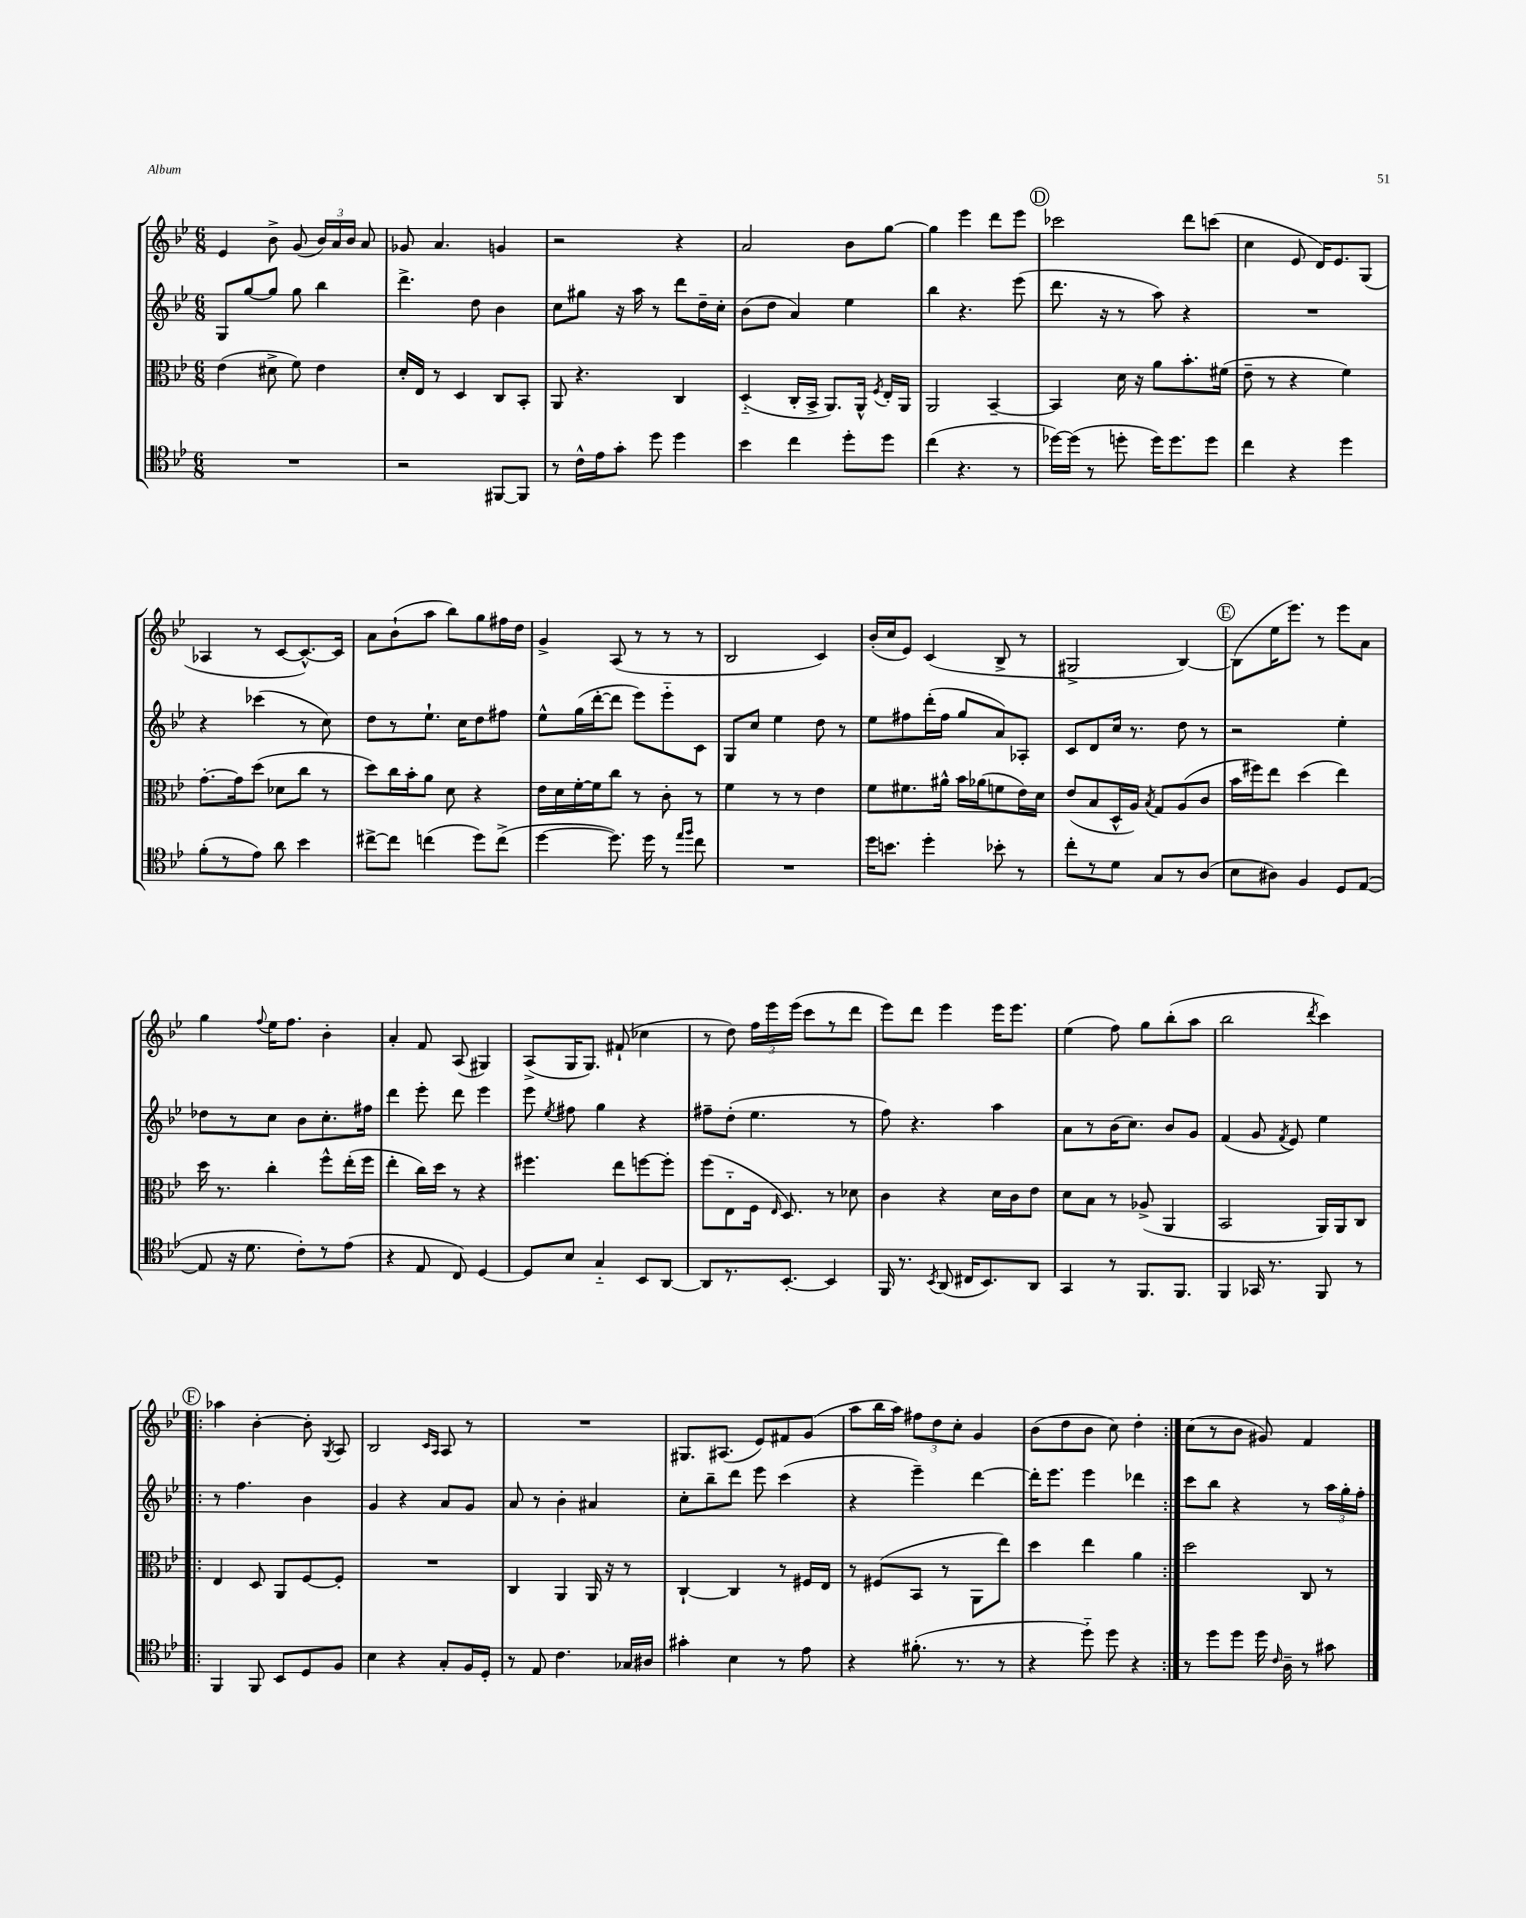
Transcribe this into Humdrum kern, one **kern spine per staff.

**kern	**kern	**kern	**kern
*part4	*part3	*part2	*part1
*staff4	*staff3	*staff2	*staff1
*clefC4	*clefC3	*clefG2	*clefG2
*k[b-e-]	*k[b-e-]	*k[b-e-]	*k[b-e-]
*M6/8	*M6/8	*M6/8	*M6/8
=24	=24	=24	=24
2.r	(4e-\	8G/L	4e-/
.	.	[8gg/	.
.	8d#X^\	8gg/J]	8b-^\
.	8f\)	8gg\	(8g/
.	4e-\	4bb-\	24b-/LL)
.	.	.	24a/
.	.	.	24b-/JJ
.	.	.	8a/
=25	=25	=25	=25
2r	16d'/LL	4.ddd^\	8g-X/
.	16E-/JJ	.	.
.	8r	.	4.a/
.	4D/	.	.
.	.	8dd\	.
[8FF#X/L	8C/L	4b-\	4gn/
8FF#/J]	8BB-'/J	.	.
=26	=26	=26	=26
8r	8AA/	8cc\L	2r
16c^^\LL	4.r	8gg#X\J	.
16e-\J	.	.	.
8g'\J	.	16r	.
.	.	16aa\	.
8dd\	.	8r	.
4dd\	4C/	8ddd\L	4r
.	.	16dd~\L	.
.	.	16cc'\JJ	.
=27	=27	=27	=27
4b-\	(4D/	(8b-\L	2a/
.	.	8dd\J	.
4cc\	16C'/LL	4a/)	.
.	16BB-^/JJ	.	.
.	8.AA/L)	.	.
8dd'\L	.	4ee-\	8b-\L
.	16AA^^/Jk	.	.
.	8qF/	.	.
8dd\J	16E-'/LL	.	[8gg\J
.	16AA/JJ	.	.
=28	=28	=28	=28
(4cc\	2AA/	4bb-\	4gg\]
4.r	.	4.r	4eee-\
.	[4BB-~/	.	8ddd\L
8r	.	(8eee-\	8eee-\J
!!LO:REH:place=s1:t=D
=29	=29	=29	=29
[16dd-X\LL)	4BB-/]	8.ddd\	2ccc-X\
(16dd-\JJ]	.	.	.
8r	.	.	.
.	.	16r	.
8ddn'\	16d\	8r	.
.	16r	.	.
16dd\KL)	8a\L	8aa\)	.
8.dd\	.	.	.
.	8.b-'\	4r	8ddd\L
8dd\J	.	.	(8cccn\J
.	(16f#X\Jk	.	.
=30	=30	=30	=30
4cc\	8e-~\	2.r	4cc\
.	8r	.	.
4r	4r	.	8e-/
.	.	.	16d/KL)
.	.	.	8.e-/
4dd\	4f\)	.	.
.	.	.	(8G/J
!!LO:LB:g=z
=31	=31	=31	=31
(8f'\L	[8.g'\L	4r	4A-X/
8r	.	.	.
.	16g\k]	.	.
8e-\J)	(8dd\J	(4ccc-X\	8r
8a\	8d-X\L	.	[8c/L
4b-\	8cc\J	8r	8.c^^/_)
.	8r	8cc\)	.
.	.	.	16c/Jk]
=32	=32	=32	=32
[8cc#X^\L	8dd\L)	8dd\L	8a\L
8cc#\J]	16cc\L	8r	(8b-`\
.	16b-'\J	.	.
(4ccn\	8a\J	8.ee-`\J	8aa\J
.	8d\	.	8bb-\L)
.	.	16cc\KL	.
8dd\L)	4r	8dd\	8gg\
(8cc^\J	.	8ff#X\J	16ff#X\L
.	.	.	16dd\JJ
=33	=33	=33	=33
[4dd\	16e-\LL	8ee-^^\L	4g^/
.	16d\	.	.
.	[16f'\	(16gg\L	.
.	16f\J]	[16ddd'\J	.
8.dd\])	8cc\J	8ddd\J]	(8A/
.	8r	8eee-\L)	8r
16dd\	.	.	.
8r	8c'\	8eee-\	8r
16qqee-/LL	.	.	.
16qqff/JJ	.	.	.
8cc\	8r	8c\J	8r
=34	=34	=34	=34
2.r	4f\	8G/L	2B-/
.	.	8cc/J	.
.	8r	4ee-\	.
.	8r	.	.
.	4e-\	8dd\	4c/)
.	.	8r	.
=35	=35	=35	=35
16dd\KL	8f\L	8ee-\L	(16b-'/LL
8.bn\J	.	.	16cc/J
.	8.f#X\	8ff#X\	8e-/J)
4dd'\	.	(16ddd'\L	(4c/
.	16a#X^^\Jk	16ff#\JJ	.
.	16b-\LL	8gg/L	.
.	(16a-X\J	.	.
8b-X'\	8fn\	8a/)	8B-^/
8r	16e-\L)	8A-X'/J	8r
.	16d\JJ	.	.
=36	=36	=36	=36
8cc'\L	(8e-/L	8c/L	2G#X^/
8r	8B-/	8d/	.
8d\J	16D^^/L	16cc/Jk	.
.	16A/JJ)	8.r	.
.	8qB-/	.	.
8G/L	8G/L	.	.
8r	(8A/	8dd\	[4B-/)
(8A/J	8c/J	8r	.
!!LO:REH:place=s1:t=E
=37	=37	=37	=37
8B-\L	16b-\LL	2r	(8B-\L]
.	16ff#X\J)	.	.
8A#X\J)	8ee-\J	.	16ee-\K
.	.	.	8.eee-\J)
4F/	(4dd\	.	.
.	.	.	8r
8D/L	4ee-\)	4ee-'\	8eee-\L
([8E-/J	.	.	8a\J
!!LO:LB:g=z
=38	=38	=38	=38
8E-/]	16dd\	8dd-X\L	4gg\
.	8.r	.	.
16r	.	8r	.
8.d\	.	.	.
.	.	.	8qqff/
.	4cc'\	8cc\J	16ee-\KL
.	.	.	8.ff\J
8c'\L)	.	8b-\L	.
8r	8ff^^\L	8.cc'\	4b-'\
(8e-\J	(16ee-'\L	.	.
.	16ff\JJ	16ff#X\Jk	.
=39	=39	=39	=39
4r	4ee-'\	4ddd\	4a'/
8E-/	16cc\LL)	8eee-'\	8f/
.	16dd\JJ	.	.
8C/)	8r	8ddd\	(8A/
[4D/	4r	4eee-\	4G#X/)
=40	=40	=40	=40
8D/L]	4.ff#X\	8eee-\	(8A^/L
.	.	8qee-/	.
8B-/J	.	8ff#X\	16G/K
.	.	.	8.G/J)
4G/	.	4gg\	.
.	8ee-\L	.	(8f#X`/
8BB-/L	[8ffn\	4r	4cc-X\
[8AA/J	8ff'\J]	.	.
=41	=41	=41	=41
8AA/L]	(8ff\L	8ff#X~\L	8r
8.r	8E-\	(8dd'\J	8dd\)
.	16F\Jk	4.ee-\	24ff\LL
.	.	.	24eee-\
.	16qqE-/	.	.
[8.BB-'/J	8.D/)	.	.
.	.	.	(24eee-\JJ
.	.	.	8ccc\L
4BB-/]	8r	.	8r
.	8d-X\	8r	8ddd\J
=42	=42	=42	=42
16FF/	4c\	8ff\)	8eee-\L)
8.r	.	.	.
.	.	4.r	8ddd\J
8qBB-/	.	.	.
(8AA/	4r	.	4eee-\
16C#X/KL	.	.	.
8.BB-/)	.	.	.
.	16d\LL	4aa\	16eee-\KL
.	16c\J	.	8.eee-\J
8AA/J	8e-\J	.	.
=43	=43	=43	=43
4GG/	8d\L	8a\L	(4ee-\
.	8B-\J	8r	.
8r	8r	(16b-\K	8ff\)
.	.	8.cc\J)	.
8.FF/L	(8A-X^/	.	8gg\L
.	4AA/	8b-/L	(8bb-'\
8.FF/J	.	.	.
.	.	8g/J	8aa\J
=44	=44	=44	=44
4FF/	2BB-/	(4f/	2bb-\
16GG-X/	.	8g/	.
8.r	.	.	.
.	.	8qf/	.
.	.	8e-/)	.
.	.	.	8qddd/
8FF/	16AA/LL)	4ee-\	4ccc\)
.	16AA/J	.	.
8r	8C/J	.	.
!!LO:LB:g=z
!!LO:REH:place=s1:t=F
=45!|:	=45!|:	=45!|:	=45!|:
4FF/	4E-/	8r	4aa-X\
.	.	4.ff\	.
8FF/	8D/	.	[4b-'\
8BB-/L	8AA/L	.	.
8D/	[8F/	4b-\	8b-'\]
.	.	.	8qG/
8F/J	8F'/J]	.	8A/
=46	=46	=46	=46
4B-\	2.r	4g/	2B-/
4r	.	4r	.
.	.	.	16qqc/LL
.	.	.	16qqA/JJ
8G'/L	.	8a/L	8A/
16F/L	.	8g/J	8r
16D'/JJ	.	.	.
=47	=47	=47	=47
8r	4C/	8a/	2.r
8E-/	.	8r	.
4.c\	4AA/	4b-'\	.
.	16AA/	4a#X/	.
.	16r	.	.
16G-X/LL	8r	.	.
16A#X/JJ	.	.	.
=48	=48	=48	=48
4g#X'\	[4C`/	8cc'\L	8.G#X/L
.	.	8bb-~\	.
.	.	.	(8.A#X/J
4B-\	4C/]	8ddd\J	.
.	.	8eee-\	8e-/L)
8r	8r	(4ccc\	8f#X/
8e-\	16F#X/LL	.	(8g/J
.	16E-/JJ	.	.
=49	=49	=49	=49
4r	8r	4r	8aa\L
.	(8F#X/L	.	16bb-\L
.	.	.	16aa\JJ)
(8.f#X'\	8BB-/J	4eee-~\)	12ff#X\L
.	.	.	12dd\
.	8r	.	.
.	.	.	12cc'\J
8.r	.	.	.
.	8AA\L	[4ddd\	4g/
8r	8ee-\J)	.	.
=50	=50	=50	=50
4r	4dd\	16ddd'\KL]	(8b-\L
.	.	8.eee-\J	.
.	.	.	8dd\
8dd\)	4ee-\	4eee-\	8b-\J
8dd\	.	.	8cc\)
4r	4a\	4ddd-X\	4dd'\
=51:|!	=51:|!	=51:|!	=51:|!
8r	2dd\	8ccc\L	(8cc\L
8dd\L	.	8bb-\J	8r
8dd\J	.	4r	8b-\J
16dd\	.	.	8g#X/)
16qqc/	.	.	.
16A~\	.	.	.
8r	8C/	8r	4f/
8g#X\	8r	24aa\LL	.
.	.	24gg'\	.
.	.	24ff'\JJ	.
==	==	==	==
*-	*-	*-	*-
